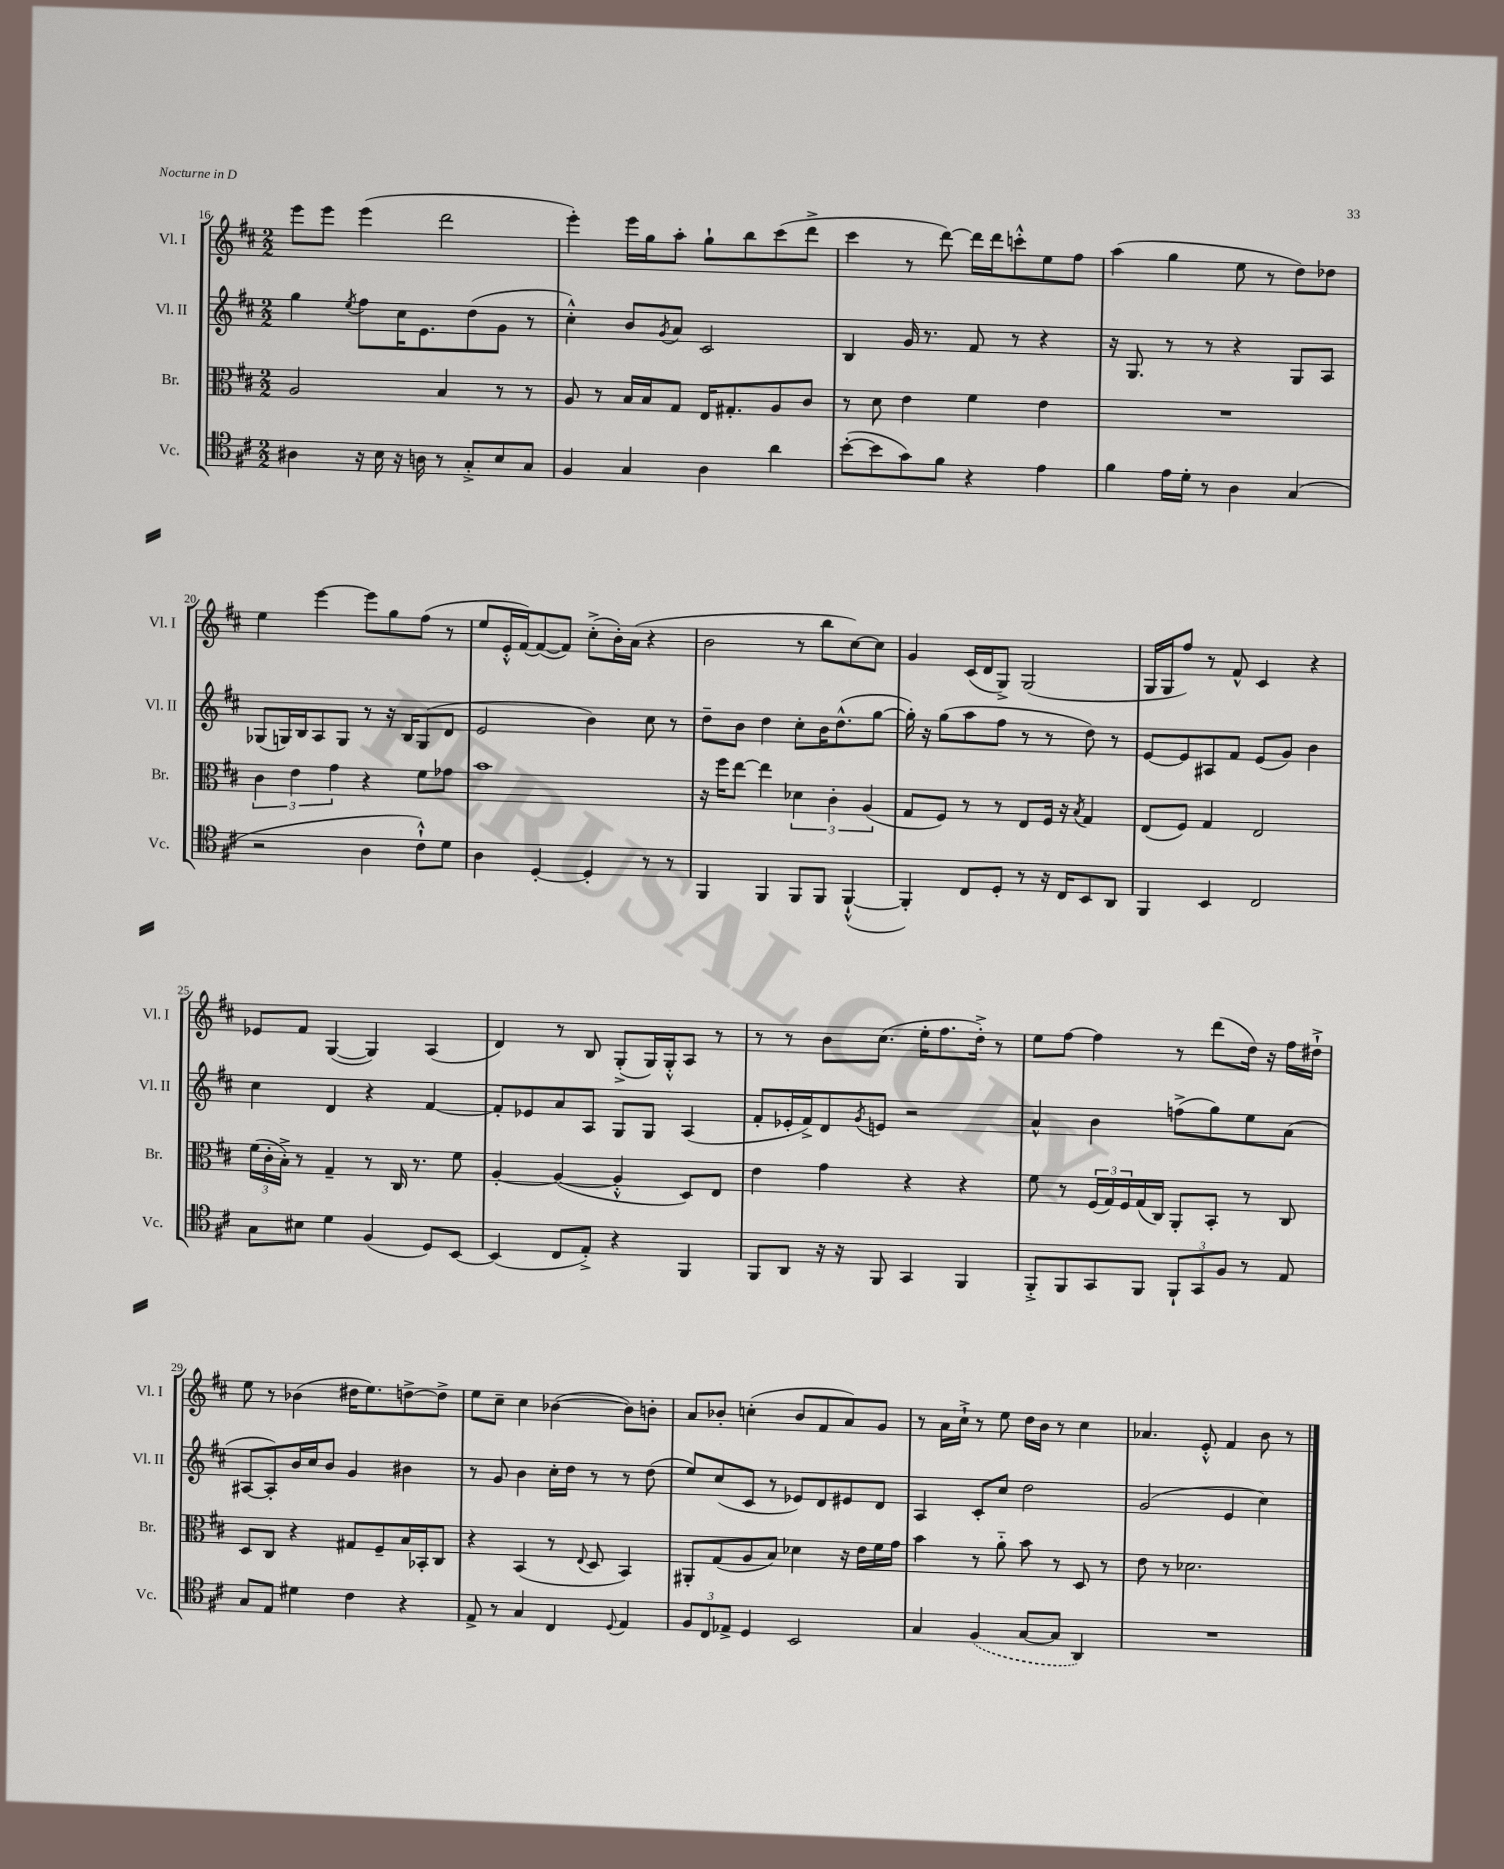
<<
\new StaffGroup <<
\new Staff = "s0" \with { instrumentName = "Vl. I" shortInstrumentName = "Vl. I" } {
    \clef treble \key d \major \numericTimeSignature \time 2/2
    e'''8 e'''8 e'''4( d'''2 |
    e'''4-.) e'''16 g''16 a''8-. g''8-! b''8 cis'''8( d'''8-> |
    cis'''4 r8 d'''8~) d'''16 d'''16 c'''8-.-^ e''8 fis''8 |
    a''4( g''4 e''8 r8 d''8) des''8 |
    e''4 e'''4~ e'''8 g''8 fis''8( r8 |
    e''8 e'16-.-^ fis'16~) fis'8~( fis'8) cis''8-.->( b'16-.) a'16( r4 |
    b'2 r8 b''8 cis''8~) cis''8 |
    g'4 cis'16( d'16 g8->) g2( |
    g16 g16 fis''8) r8 fis'8-^ cis'4 r4 |
    ees'8 fis'8 g4~( g4) a4( |
    d'4) r8 b8 g8-.->( g16) g16-.-^ a8 r8 |
    r8 r8 b'8 cis''8.( e''16-. fis''8. d''16-.->) r8 |
    e''8 fis''8~ fis''4 r8 d'''8( d''16) r16 fis''16 dis''16-!-> |
    e''8 r8 bes'4( dis''16 e''8.) d''8~-> d''8-> |
    e''8 cis''8-- cis''4 bes'4~( bes'8) b'8-. |
    a'8 bes'8-. c''4-.( bes'8 fis'8 a'8) g'8 |
    r8 a'16 cis''16-!-> r8 e''8 d''16 b'16 r8 cis''4 |
    aes'4. e'8-.-^ fis'4 b'8 r8 \bar "|." |
}
\new Staff = "s1" \with { instrumentName = "Vl. II" shortInstrumentName = "Vl. II" } {
    \clef treble \key d \major \numericTimeSignature \time 2/2
    g''4 \acciaccatura { e''8 } fis''8 cis''16 e'8. d''8( g'8 r8 |
    cis''4-.-^) b'8 \acciaccatura { g'8 } a'8 cis'2 |
    b4 g'16 r8. fis'8 r8 r4 |
    r16 g8. r8 r8 r4 g8 a8 |
    ges8( g16) b16 a8 g8 r8 r16 b16 g8( d'8 |
    e'2 b'4) cis''8 r8 |
    d''8-- b'8 d''4 cis''8-. b'16 d''8.-^( g''8~ |
    g''16-.) r16 g''8( a''8 fis''8 r8 r8 d''8) r8 |
    e'8~ e'8 ais8 fis'8 e'8( g'8) b'4 |
    cis''4 d'4 r4 fis'4~ |
    fis'8-. ees'8 a'8 a8 g8 g8 a4( |
    fis'8-. ees'16-. fis'16->) d'8 \acciaccatura { g'8 } e'8 r2 |
    a'4-^ b'4 f''8->( g''8) e''8 a'8( |
    ais8~ ais8-.) b'16 cis''16 b'8 g'4 bis'4 |
    r8 g'8 b'4 cis''16-. d''16 r8 r8 d''8( |
    e''8) cis''8( cis'8 r8 ees'8) d'8 eis'8 d'8 |
    a4 cis'8-. cis''8 d''2 |
    g'2( e'4 cis''4) \bar "|." |
}
\new Staff = "s2" \with { instrumentName = "Br." shortInstrumentName = "Br." } {
    \clef alto \key d \major \numericTimeSignature \time 2/2
    a2 b4 r8 r8 |
    a8 r8 b16 b16 g8 e16 gis8.-. a8 cis'8 |
    r8 d'8 e'4 fis'4 e'4 |
    R1 |
    \tuplet 3/2 { cis'4 e'4 g'4 } r4 fis'8 ges'8 |
    b'1 |
    r16 fis''16 e''8~ e''4 \tuplet 3/2 { des'4 cis'4-. a4( } |
    g8 fis8) r8 r8 e8 fis16 r16 \acciaccatura { b8 } g4 |
    e8( fis8) g4 e2 |
    \tuplet 3/2 { fis'16( cis'16-. b16-.->) } r8 g4-- r8 cis16 r8. fis'8 |
    a4~-. a4~( a4-.-^ d8) e8 |
    e'4 g'4 r4 r4 |
    fis'8 r8 \tuplet 3/2 { fis16( g16) fis16 } g16( cis16) a,8-. b,8-. r8 cis8 |
    d8 cis8 r4 gis8 fis8-- b16 bes,16-. cis8 |
    r4 b,4( r8 \appoggiatura { e8 } d8 b,4) |
    ais,8-. g8( a8 b8) des'4 r16 e'16 fis'16 g'16 |
    b'4 r8 a'8-_ b'8 r8 d8 r8 |
    e'8 r8 des'2. \bar "|." |
}
\new Staff = "s3" \with { instrumentName = "Vc." shortInstrumentName = "Vc." } {
    \clef tenor \key d \major \numericTimeSignature \time 2/2
    ais4 r16 b16 r16 a16 r8 g8-.-> b8 g8 |
    fis4 g4 a4 a'4 |
    b'8~-.( b'8 g'8) fis'8 r4 e'4 |
    fis'4 e'16 d'16-. r8 a4 g4( |
    r2 a4 cis'8-!-^) d'8 |
    a4 d4~-. d4-. r8 r8 |
    fis,4 fis,4 fis,8 fis,8 fis,4~-!-^( |
    fis,4-.) cis8 d8-. r8 r16 cis16 b,8 a,8 |
    fis,4 b,4 cis2 |
    g8 bis8 d'4 fis4( d8) b,8~ |
    b,4( cis8 e8-.->) r4 fis,4 |
    fis,8 a,8 r16 r16 fis,8 g,4 fis,4 |
    fis,8-.-> fis,8 g,8 fis,8 \tuplet 3/2 { fis,8-! g,8 fis8 } r8 e8 |
    g8 e8 dis'4 cis'4 r4 |
    e8-> r8 g4 cis4 \appoggiatura { d8 } e4 |
    \tuplet 3/2 { fis8 cis8 ees8-> } d4 b,2 |
    g4 \once \slurDashed fis4( g8~ g8 a,4) |
    R1 \bar "|." |
}
>>
>>
\layout { \context { \Score currentBarNumber = #16 } }
